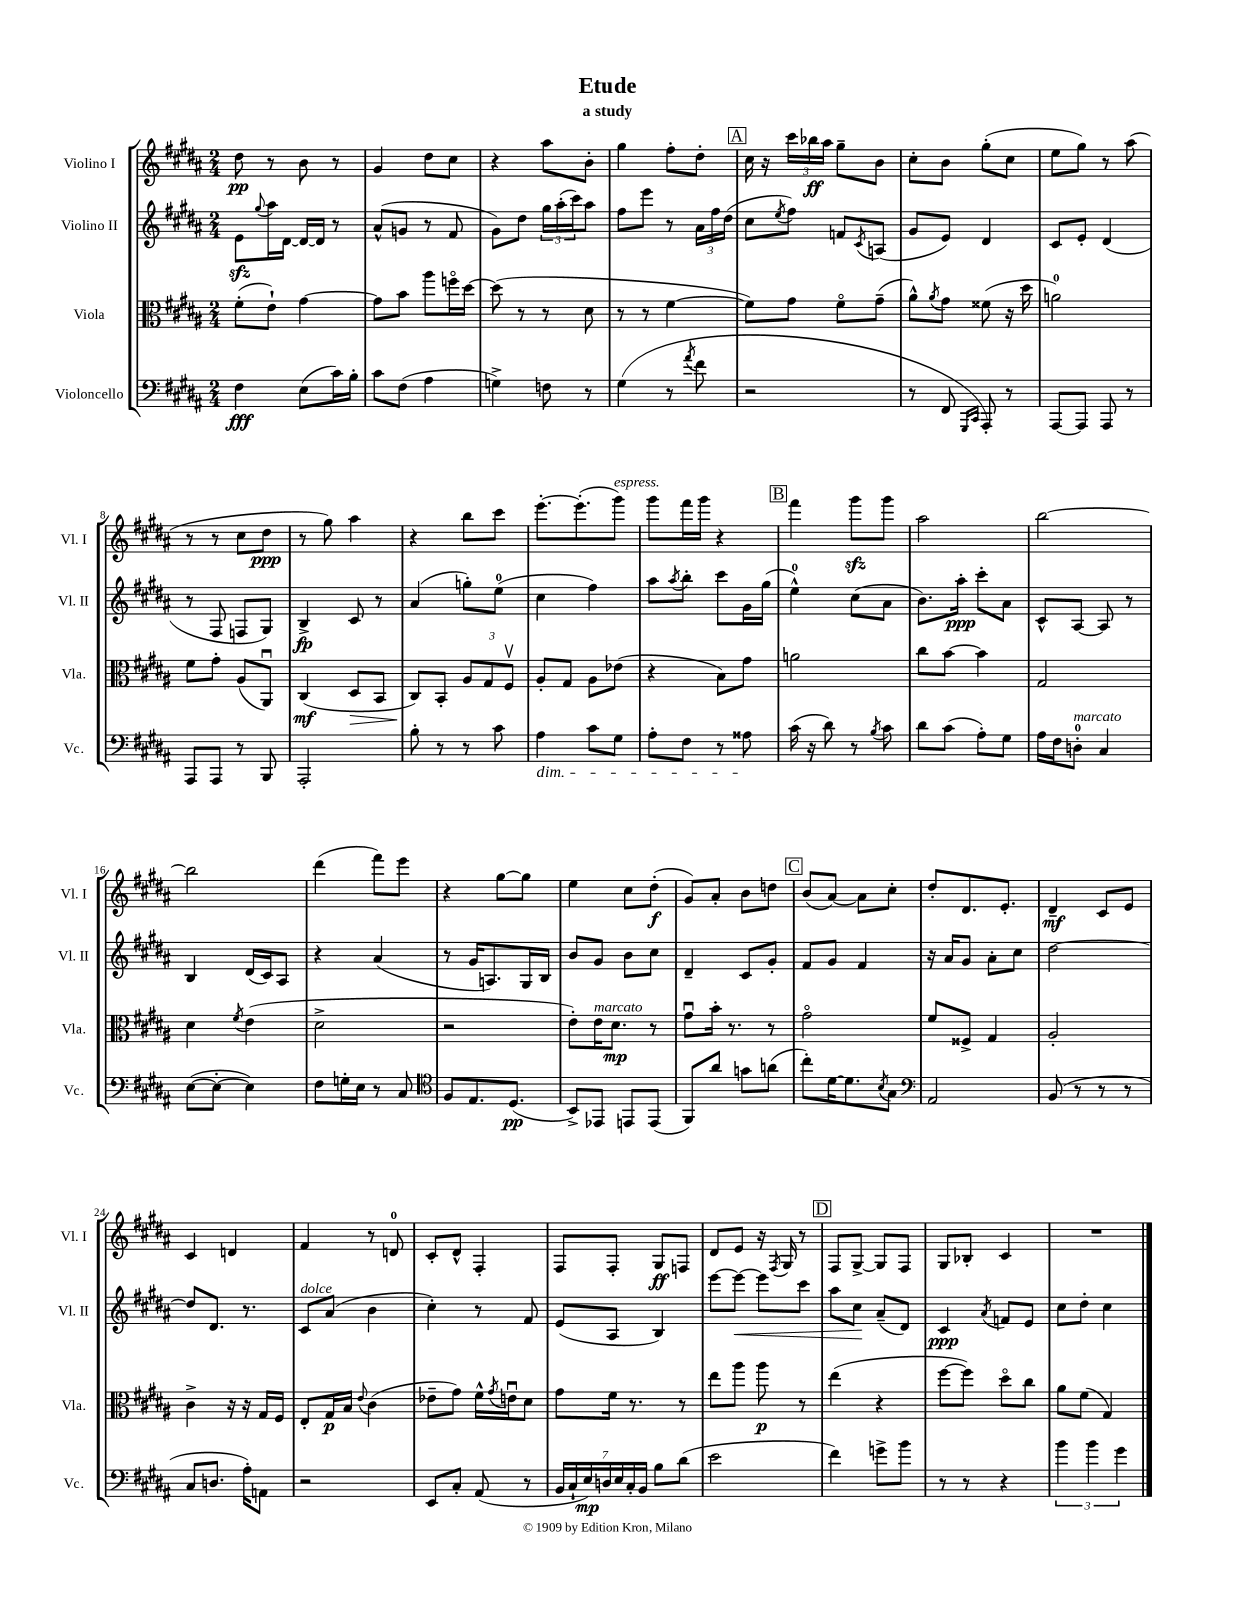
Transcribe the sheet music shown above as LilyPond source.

\header { title = "Etude" subtitle = "a study" }
<<
\new StaffGroup <<
\new Staff = "s0" \with { instrumentName = "Violino I" shortInstrumentName = "Vl. I" } {
    \clef treble \key b \major \numericTimeSignature \time 2/4
    dis''8\pp r8 b'8 r8 |
    gis'4 dis''8 cis''8 |
    r4 ais''8 b'8-. |
    gis''4 fis''8-. dis''8-. |
    \mark \markup { \box "A" } cis''16 r16 \tuplet 3/2 { cis'''16 bes''16\ff ais''16 } gis''8-- b'8 |
    cis''8-. b'8 gis''8-.( cis''8 |
    e''8 gis''8) r8 ais''8( |
    r8 r8 cis''8 dis''8\ppp |
    r8 gis''8) ais''4 |
    r4 b''8 cis'''8 |
    e'''8.~-. e'''8.-.( gis'''8^\markup { \italic "espress." }) |
    gis'''8 fis'''16 gis'''16 r4 |
    \mark \markup { \box "B" } fis'''4 gis'''8\sfz gis'''8 |
    ais''2 |
    b''2~ |
    b''2 |
    dis'''4( fis'''8) e'''8 |
    r4 gis''8~ gis''8 |
    e''4 cis''8 dis''8-.\f( |
    gis'8) ais'8-. b'8 d''8 |
    \mark \markup { \box "C" } b'8( ais'8~) ais'8 cis''8-. |
    dis''8-. dis'8. e'8.-. |
    dis'4--\mf cis'8 e'8 |
    cis'4 d'4 |
    fis'4 r8 d'8-0 |
    cis'8-. dis'8-^ fis4-. |
    fis8 fis8-. gis8\ff f8 |
    dis'8 e'8 r16 \acciaccatura { fis8 } gis16 r8 |
    \mark \markup { \box "D" } fis8 gis8~-> gis8 fis8 |
    gis8 bes8-. cis'4 |
    R2 \bar "|." |
}
\new Staff = "s1" \with { instrumentName = "Violino II" shortInstrumentName = "Vl. II" } {
    \clef treble \key b \major \numericTimeSignature \time 2/4
    e'8\sfz \appoggiatura { gis''8 } ais''16 dis'16~ dis'16~ dis'16 r8 |
    ais'8-^( g'8 r8 fis'8 |
    gis'8) dis''8 \tuplet 3/2 { gis''16 ais''16-.( cis'''16) } ais''8 |
    fis''8 e'''8 r8 \tuplet 3/2 { ais'16 fis''16 dis''16( } |
    \mark \markup { \box "A" } cis''8 \acciaccatura { e''8 } fis''8) f'8 \acciaccatura { cis'8 } a8( |
    gis'8 e'8) dis'4 |
    cis'8 e'8-. dis'4( |
    r8 fis8 f8 gis8) |
    b4->\fp cis'8 r8 |
    ais'4( g''8-.) e''8-0( |
    cis''4 fis''4) |
    ais''8 \acciaccatura { ais''8 } b''8-. cis'''8 gis'16 gis''16( |
    \mark \markup { \box "B" } e''4-0-^) cis''8( ais'8 |
    b'8.) ais''16-.\ppp cis'''8-. ais'8 |
    cis'8-^ ais8~ ais8 r8 |
    b4 dis'16( cis'16) ais8 |
    r4 ais'4( |
    r8 gis'16 a8.) gis16 b16 |
    b'8 gis'8 b'8 cis''8 |
    dis'4-- cis'8 gis'8-. |
    \mark \markup { \box "C" } fis'8 gis'8 fis'4 |
    r16 ais'16 gis'8 ais'8-. cis''8 |
    dis''2~ |
    dis''8 dis'8. r8. |
    cis'8^\markup { \italic "dolce" } ais'8( b'4 |
    cis''4-.) r8 fis'8 |
    e'8( ais8 b4) |
    e'''8~ e'''8~\< e'''8 cis'''8 |
    \mark \markup { \box "D" } ais''8 cis''8\! ais'8--( dis'8) |
    cis'4\ppp \acciaccatura { ais'8 } f'8 e'8 |
    cis''8 dis''8-. cis''4 \bar "|." |
}
\new Staff = "s2" \with { instrumentName = "Viola" shortInstrumentName = "Vla." } {
    \clef alto \key b \major \numericTimeSignature \time 2/4
    fis'8-.( e'8-!) gis'4~ |
    gis'8 b'8 ais''8 f''16\flageolet dis''16~ |
    dis''8( r8 r8 dis'8 |
    r8 r8 fis'4~ |
    \mark \markup { \box "A" } fis'8) gis'8 fis'8\flageolet gis'8--( |
    ais'8-^) \acciaccatura { ais'8 } gis'8 fisis'8( r16 dis''16 |
    a'2-0) |
    fis'8 gis'8-. ais8( ais,8\downbow) |
    cis4\mf( dis8\> b,8 |
    cis8\!) b,8-. \tuplet 3/2 { ais8 gis8 fis8\upbow } |
    ais8-. gis8 ais8 ees'8( |
    r4 b8) gis'8 |
    \mark \markup { \box "B" } a'2 |
    cis''8 b'8~ b'4 |
    gis2 |
    dis'4 \acciaccatura { fis'8 } e'4( |
    dis'2-> |
    r2 |
    e'8-.) e'16^\markup { \italic "marcato" } dis'8.\mp r8 |
    gis'8\downbow b'16-. r8. r8 |
    \mark \markup { \box "C" } gis'2\flageolet |
    fis'8 fisis8-> gis4 |
    ais2-. |
    cis'4-> r16 r16 gis16 fis16 |
    e8-. gis16\p b16 \appoggiatura { e'8 } cis'4( |
    ees'8-- gis'8) fis'16-^ \acciaccatura { gis'8 } e'16\downbow dis'8 |
    gis'8 fis'16 r8. r8 |
    e''8 ais''8 ais''8\p r8 |
    \mark \markup { \box "D" } e''4( r4 |
    fis''8~ fis''8) dis''8\flageolet cis''8 |
    ais'8 fis'8( gis4) \bar "|." |
}
\new Staff = "s3" \with { instrumentName = "Violoncello" shortInstrumentName = "Vc." } {
    \clef bass \key b \major \numericTimeSignature \time 2/4
    fis4\fff e8( cis'16) b16-. |
    cis'8 fis8( ais4 |
    g4->) f8 r8 |
    gis4( r8 \acciaccatura { ais'8 } fis'8 |
    \mark \markup { \box "A" } r2 |
    r8 fis,8 \grace { gis,,16 cis,16 } ais,,8-.) r8 |
    ais,,8~ ais,,8 ais,,8 r8 |
    ais,,8 ais,,8 r8 b,,8 |
    ais,,2-. |
    b8-. r8 r8 cis'8 |
    ais4\dim cis'8 gis8 |
    ais8-. fis8 r8 aisis8\! |
    \mark \markup { \box "B" } cis'16( r16 dis'8) r8 \acciaccatura { b8 } cis'8 |
    dis'8 cis'8( ais8-.) gis8 |
    ais16 fis16 d8-0-.^\markup { \italic "marcato" } cis4 |
    e8~( e8~-. e4) |
    fis8 g16-. e16 r8 cis8 |
    \clef tenor fis8 e8. dis8.\pp( |
    b,8->) ees,8 e,8 e,8( |
    fis,8) ais'8 g'8 a'8( |
    \mark \markup { \box "C" } cis''8-.) dis'16~ dis'8. \acciaccatura { b8 } gis8 |
    \clef bass ais,2 |
    b,8( r8 r8 r8 |
    cis8 d8. ais16-.) a,8 |
    r2 |
    e,8 cis8-. ais,8( r8 |
    \tuplet 7/4 { b,16 cis16-! e16\mp) d16 e16 cis16-. b,16 } b8 dis'8( |
    e'2 |
    \mark \markup { \box "D" } fis'4) g'8-> b'8 |
    r8 r8 r4 |
    \tuplet 3/2 { b'4 b'4 gis'4 } \bar "|." |
}
>>
>>
